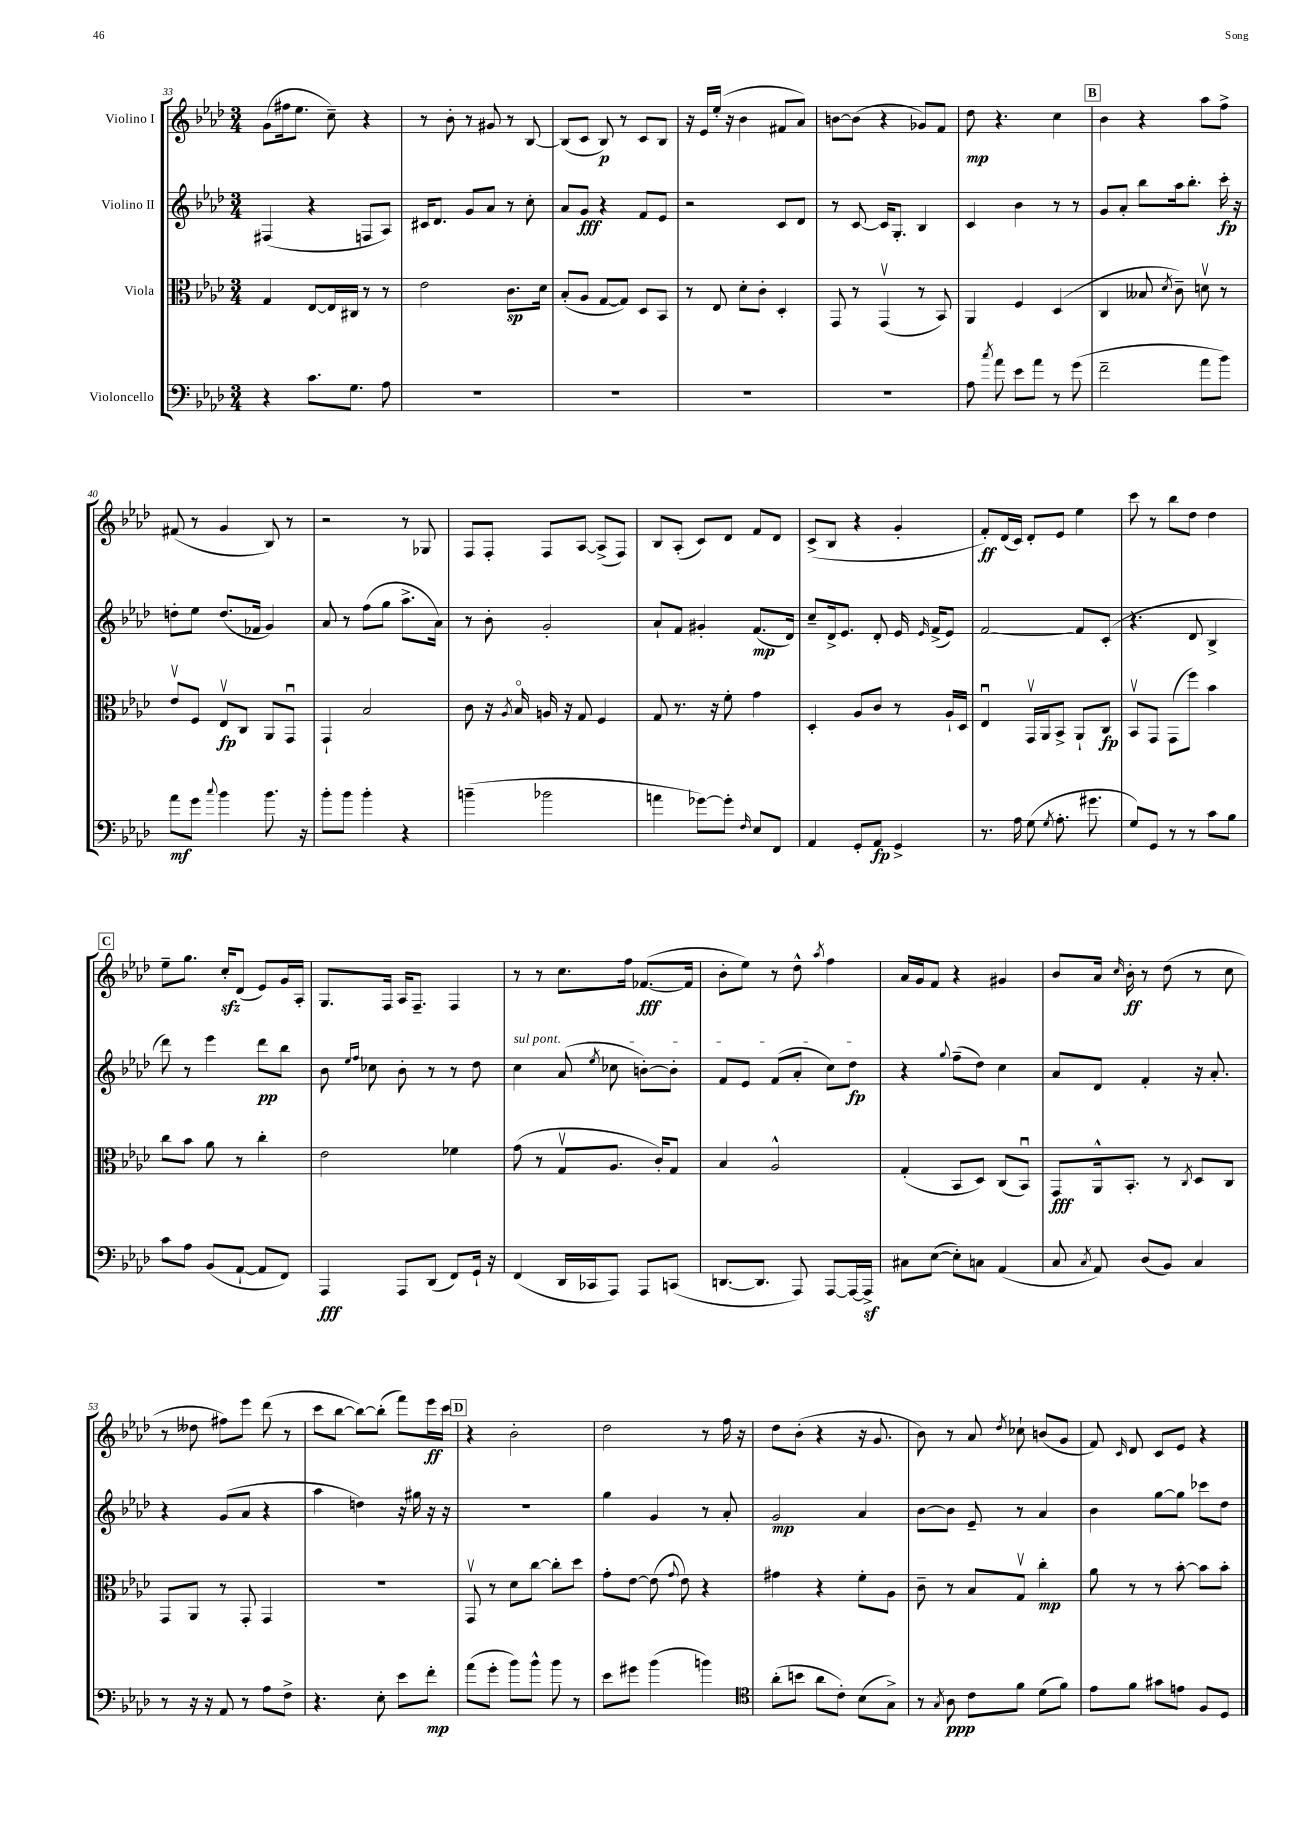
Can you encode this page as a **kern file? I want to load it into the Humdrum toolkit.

**kern	**dynam	**kern	**dynam	**kern	**dynam	**kern	**dynam
*part4	*part4	*part3	*part3	*part2	*part2	*part1	*part1
*staff4	*staff4	*staff3	*staff3	*staff2	*staff2	*staff1	*staff1
*I"Violoncello	*	*I"Viola	*	*I"Violino II	*	*I"Violino I	*
*clefF4	*	*clefC3	*	*clefG2	*	*clefG2	*
*k[b-e-a-d-]	*	*k[b-e-a-d-]	*	*k[b-e-a-d-]	*	*k[b-e-a-d-]	*
*M3/4	*	*M3/4	*	*M3/4	*	*M3/4	*
=33	=33	=33	=33	=33	=33	=33	=33
4r	.	4G/	.	(4F#X/	.	(8g\L	.
.	.	.	.	.	.	16ff#X\k	.
.	.	.	.	.	.	8.ee-\J	.
8.c\L	.	[8E-/L	.	4r	.	.	.
.	.	16E-/L]	.	.	.	8cc~\)	.
8.G\J	.	16C#X/JJ	.	.	.	.	.
.	.	8r	.	8Fn/L	.	4r	.
8A-\	.	8r	.	8A-/J)	.	.	.
=34	=34	=34	=34	=34	=34	=34	=34
2.r	.	2e-\	.	16c#X/KL	.	8r	.
.	.	.	.	8.d-/J	.	.	.
.	.	.	.	.	.	8b-'\	.
.	.	.	.	8g/L	.	8r	.
.	.	.	.	8a-/J	.	8g#X/	.
.	.	8.c\L	sp	8r	.	8r	.
.	.	.	.	8cc'\	.	[8B-/	.
.	.	16d-\Jk	.	.	.	.	.
=35	=35	=35	=35	=35	=35	=35	=35
2.r	.	(8B-'/L	.	8a-/L	.	(8B-/L]	.
.	.	8A-/J	.	8g/J	fff	8c/J	.
.	.	[8G/L	.	4r	.	8B-/)	p
.	.	8G/J])	.	.	.	8r	.
.	.	8D-/L	.	8f/L	.	8c/L	.
.	.	8BB-/J	.	8e-/J	.	8B-/J	.
=36	=36	=36	=36	=36	=36	=36	=36
2.r	.	8r	.	2r	.	16r	.
.	.	.	.	.	.	16e-/LL	.
.	.	8E-/	.	.	.	(16ee-'/JJ	.
.	.	.	.	.	.	16r	.
.	.	8d-'\L	.	.	.	4b-\	.
.	.	8c'\J	.	.	.	.	.
.	.	4D-'/	.	8c/L	.	8f#X/L	.
.	.	.	.	8d-/J	.	8a-/J)	.
=37	=37	=37	=37	=37	=37	=37	=37
2.r	.	8GG/	.	8r	.	[8bn\L	.
.	.	8r	.	[8c/	.	(8b\J]	.
.	.	(4GGv/	.	16c/KL]	.	4r	.
.	.	.	.	8.G'/J	.	.	.
.	.	8r	.	4B-/	.	8g-X/L)	.
.	.	8BB-/)	.	.	.	8f/J	.
=38	=38	=38	=38	=38	=38	=38	=38
8A-\	.	4AA-/	.	4c/	.	8dd-\	mp
8qcc/	.	.	.	.	.	.	.
8a-\	.	.	.	.	.	4.r	.
8e-\L	.	4F/	.	4b-\	.	.	.
8a-\J	.	.	.	.	.	.	.
8r	.	(4D-/	.	8r	.	4cc\	.
(8g\	.	.	.	8r	.	.	.
!!LO:REH:place=s1:t=B
=39	=39	=39	=39	=39	=39	=39	=39
2f~\	.	4C/	.	8g/L	.	4b-\	.
.	.	.	.	8a-'/J	.	.	.
.	.	8B--X/	.	8bb-\L	.	4r	.
.	.	8qd-/	.	.	.	.	.
.	.	8c~\)	.	16aa-\k	.	.	.
.	.	.	.	8.bb-'\J	.	.	.
8a-\L	.	8dnv\	.	.	.	8aa-\L	.
8b-\J)	.	8r	.	16ccc'\	fp	8ff^\J	.
.	.	.	.	16r	.	.	.
!!LO:LB:g=z
=40	=40	=40	=40	=40	=40	=40	=40
8a-\L	mf	8e-v/L	.	8ddn'\L	.	(8f#X/	.
8g\J	.	8F/J	.	8ee-\J	.	8r	.
8qqcc/	.	.	.	.	.	.	.
4b-\	.	8E-v/L	fp	(8.dd/L	.	4g/	.
.	.	8C/J	.	.	.	.	.
.	.	.	.	16f-X/Jk	.	.	.
8.b-\	.	8AA-/L	.	4g/)	.	8B-/)	.
.	.	8GGu/J	.	.	.	8r	.
16r	.	.	.	.	.	.	.
=41	=41	=41	=41	=41	=41	=41	=41
8b-'\L	.	4GG`/	.	8a-/	.	2r	.
8b-\J	.	.	.	8r	.	.	.
4b-'\	.	2B-/	.	(8ff\L	.	.	.
.	.	.	.	8gg\J	.	.	.
4r	.	.	.	8.aa-^\L	.	8r	.
.	.	.	.	.	.	8G-X/	.
.	.	.	.	16a-\Jk)	.	.	.
=42	=42	=42	=42	=42	=42	=42	=42
(4bn~\	.	8c\	.	8r	.	8F/L	.
.	.	16r	.	8b-'\	.	8F'/J	.
.	.	8qA-/	.	.	.	.	.
.	.	16B-/	.	.	.	.	.
2b-X\	.	16An/	.	2g'/	.	8F/L	.
.	.	16r	.	.	.	.	.
.	.	8G/	.	.	.	[8A-/J	.
.	.	4F/	.	.	.	(8A-^/L]	.
.	.	.	.	.	.	8F/J)	.
=43	=43	=43	=43	=43	=43	=43	=43
4an\	.	8G/	.	8a-`/L	.	8B-/L	.
.	.	8.r	.	8f/J	.	(8A-'/J	.
[8g-X\L)	.	.	.	4g#X'/	.	8c/L)	.
.	.	16r	.	.	.	.	.
8g-'\J]	.	8f'\	.	.	.	8d-/J	.
16qqF/	.	.	.	.	.	.	.
8E-/L	.	4g\	.	(8.f/L	mp	8f/L	.
8FF/J	.	.	.	.	.	8d-/J	.
.	.	.	.	16d-/Jk)	.	.	.
=44	=44	=44	=44	=44	=44	=44	=44
4AA-/	.	4D-'/	.	8cc~/L	.	(8c^/L	.
.	.	.	.	16d-^/k	.	8B-/J	.
.	.	.	.	8.e-/J	.	.	.
8GG'/L	.	8A-/L	.	.	.	4r	.
8AA-/J	fp	8c/J	.	8d-'/	.	.	.
4GG^/	.	8r	.	16e-/	.	4g'/	.
.	.	.	.	16qqe-/	.	.	.
.	.	.	.	(16f^/KL	.	.	.
.	.	16A-`/LL	.	8e-/J)	.	.	.
.	.	16D-/JJ	.	.	.	.	.
=45	=45	=45	=45	=45	=45	=45	=45
8.r	.	4E-u/	.	[2f/	.	8f'/L)	ff
.	.	.	.	.	.	(16d-/L	.
16A-\	.	.	.	.	.	16c/JJ)	.
(8G\	.	16GGv/LL	.	.	.	8d-'/L	.
.	.	16AA-/J	.	.	.	.	.
8qG/	.	.	.	.	.	.	.
8.A-'\	.	8BB-^/J	.	.	.	8e-/J	.
.	.	8AA-`/L	.	8f/L]	.	4ee-\	.
8.g#X\	.	.	.	.	.	.	.
.	.	8C/J	fp	(8c'/J	.	.	.
=46	=46	=46	=46	=46	=46	=46	=46
8G/L)	.	8BB-v/L	.	4.r	.	8ccc\	.
8GG/J	.	8GG/J	.	.	.	8r	.
8r	.	(8GG\L	.	.	.	8bb-\L	.
8r	.	8ff\J)	.	8d-/	.	8dd-\J	.
8c\L	.	4b-\	.	4B-^/	.	4dd-\	.
8B-\J	.	.	.	.	.	.	.
!!LO:LB:g=z
!!LO:REH:place=s1:t=C
=47	=47	=47	=47	=47	=47	=47	=47
8c\L	.	8cc\L	.	8ddd-\)	.	8ee-~\L	.
8A-\J	.	8b-\J	.	8r	.	8.gg\J	.
(8BB-/L	.	8a-\	.	4eee-\	.	.	.
.	.	.	.	.	.	16cczz'/KL	.
[8AA-`/J	.	8r	.	.	.	(8d-/J	.
8AA-/L]	.	4cc'\	.	8ddd-\L	pp	8e-/L)	.
8FF/J)	.	.	.	8bb-\J	.	16g/L	.
.	.	.	.	.	.	16A-'/JJ	.
=48	=48	=48	=48	=48	=48	=48	=48
4AAA-/	fff	2e-\	.	8b-\	.	8.G/L	.
.	.	.	.	16qqee-/LL	.	.	.
.	.	.	.	16qqff/JJ	.	.	.
.	.	.	.	8cc-X\	.	.	.
.	.	.	.	.	.	16F/Jk	.
8AAA-/L	.	.	.	8b-'\	.	16A-/KL	.
.	.	.	.	.	.	8.F~/J	.
(8DD-/J	.	.	.	8r	.	.	.
8FF/L)	.	4f-X\	.	8r	.	4F/	.
16GG`/Jk	.	.	.	8dd-\	.	.	.
16r	.	.	.	.	.	.	.
=49	=49	=49	=49	=49	=49	=49	=49
!	!	!	!	!LO:TX:a:i:t=sul pont.	!	!	!
(4FF/	.	(8g\	.	4cc\	.	8r	.
.	.	8r	.	.	.	8r	.
16DD-/LL	.	8Gv/L	.	(8a-/	.	8.cc\L	.
16CC-X/J	.	.	.	.	.	.	.
.	.	.	.	8qee-/	.	.	.
8AAA-/J)	.	8.A-/J	.	8cc-X\	.	.	.
.	.	.	.	.	.	16ff\Jk	.
8AAA-/L	.	.	.	[8bn'\L)	.	([8.f-X/L	fff
.	.	16c'/KL)	.	.	.	.	.
(8CCn/J	.	8G/J	.	8b'\J]	.	.	.
.	.	.	.	.	.	16f-/Jk]	.
=50	=50	=50	=50	=50	=50	=50	=50
[8.DDn/L	.	4B-/	.	8f/L	.	8b-'\L	.
.	.	.	.	8e-/J	.	8ee-\J)	.
8.DD/J]	.	.	.	.	.	.	.
.	.	2A-^^/	.	(8f/L	.	8r	.
8AAA-/)	.	.	.	8a-'/J	.	8dd-^^\	.
.	.	.	.	.	.	8qaa-/	.
[8AAA-/L	.	.	.	8cc\L)	.	4ff\	.
16AAA-/L_	.	.	.	8dd-\J	fp	.	.
16AAA-z^/JJ]	.	.	.	.	.	.	.
=51	=51	=51	=51	=51	=51	=51	=51
8C#X\L	.	(4G'/	.	4r	.	16a-/LL	.
.	.	.	.	.	.	16g/J	.
([8E-\J	.	.	.	.	.	8f/J	.
.	.	.	.	8qqgg/	.	.	.
8E-'\L])	.	8BB-/L	.	(8ff~\L	.	4r	.
8Cn\J	.	8D-/J)	.	8dd-\J)	.	.	.
(4AA-/	.	(8C/L	.	4cc\	.	4g#X/	.
.	.	8BB-u/J)	.	.	.	.	.
=52	=52	=52	=52	=52	=52	=52	=52
8C/	.	8GG/L	fff	8a-/L	.	8b-/L	.
8qC/	.	.	.	.	.	.	.
8AA-/)	.	16AA-^^/k	.	8d-/J	.	16a-/Jk	.
.	.	.	.	.	.	16qqcc/	.
.	.	8.BB-'/J	.	.	.	16b-'\	ff
(8D-/L	.	.	.	4f'/	.	8r	.
8BB-/J)	.	8r	.	.	.	(8dd-\	.
.	.	8qC/	.	.	.	.	.
4C/	.	8D-/L	.	16r	.	8r	.
.	.	.	.	8.a-'/	.	.	.
.	.	8C/J	.	.	.	8cc\	.
!!LO:LB:g=z
=53	=53	=53	=53	=53	=53	=53	=53
8r	.	8GG/L	.	4r	.	8r	.
16r	.	8AA-/J	.	.	.	8dd--X\	.
16r	.	.	.	.	.	.	.
8AA-/	.	8r	.	(8g/L	.	8ff#X\L)	.
8r	.	8GG'/	.	8a-/J	.	8eee-\J	.
8A-\L	.	4GG/	.	4r	.	(8ddd-\	.
8F^\J	.	.	.	.	.	8r	.
=54	=54	=54	=54	=54	=54	=54	=54
4.r	.	2.r	.	4aa-\	.	8ccc\L	.
.	.	.	.	.	.	[8bb-\J	.
.	.	.	.	4ddn\)	.	8bb-\L_)	.
8E-'\	.	.	.	.	.	(8bb-'\J]	.
8e-\L	.	.	.	16r	.	8fff\L)	.
.	.	.	.	16gg#X\	.	.	.
8f'\J	mp	.	.	16r	.	16eee-\L	ff
.	.	.	.	16r	.	16ccc\JJ	.
!!LO:REH:place=s1:t=D
=55	=55	=55	=55	=55	=55	=55	=55
(8a-\L	.	8GGv/	.	2.r	.	4r	.
8g'\J	.	8r	.	.	.	.	.
8b-\L)	.	8d-\L	.	.	.	2b-'\	.
8b-^^\J	.	[8cc\J	.	.	.	.	.
8b-\	.	8cc'\L]	.	.	.	.	.
8r	.	8dd-\J	.	.	.	.	.
=56	=56	=56	=56	=56	=56	=56	=56
8e-\L	.	8g'\L	.	4gg\	.	2dd-\	.
8g#X\J	.	[8e-\J	.	.	.	.	.
(4b-\	.	(8e-\]	.	4g/	.	.	.
.	.	8qqg/	.	.	.	.	.
.	.	8e-\)	.	.	.	.	.
4bn\)	.	4r	.	8r	.	8r	.
.	.	.	.	8a-'/	.	16ff\	.
.	.	.	.	.	.	16r	.
=57	=57	=57	=57	=57	=57	=57	=57
*clefC4	*	*	*	*	*	*	*
(8a-'\L	.	4g#X\	.	2g/	mp	8dd-\L	.
8bn\J	.	.	.	.	.	(8b-'\J	.
8a-\L	.	4r	.	.	.	4r	.
8c'\J)	.	.	.	.	.	.	.
(8B-\L	.	8f'\L	.	4a-/	.	16r	.
.	.	.	.	.	.	8.g/	.
8G^\J)	.	8A-\J	.	.	.	.	.
=58	=58	=58	=58	=58	=58	=58	=58
8r	.	8c~\	.	[8b-\L	.	8b-\)	.
8qG/	.	.	.	.	.	.	.
8A-\	ppp	8r	.	8b-\J]	.	8r	.
8c\L	.	8B-/L	.	8e-~/	.	8a-/	.
.	.	.	.	.	.	8qdd-/	.
8f\J	.	8Gv/J	.	8r	.	8cc-X`\	.
(8d-\L	.	4cc'\	mp	4a-/	.	(8bn/L	.
8f\J)	.	.	.	.	.	8g/J	.
=59	=59	=59	=59	=59	=59	=59	=59
8e-\L	.	8a-\	.	4b-\	.	8f/)	.
.	.	.	.	.	.	16qqc/	.
8f\J	.	8r	.	.	.	8d-/	.
8g#X\L	.	8r	.	[8gg\L	.	8c/L	.
8en\J	.	[8b-'\	.	8gg\J]	.	8e-/J	.
8F/L	.	8b-\L]	.	8ccc-X\L	.	4r	.
8D-/J	.	8b-'\J	.	8dd-\J	.	.	.
==	==	==	==	==	==	==	==
*-	*-	*-	*-	*-	*-	*-	*-
